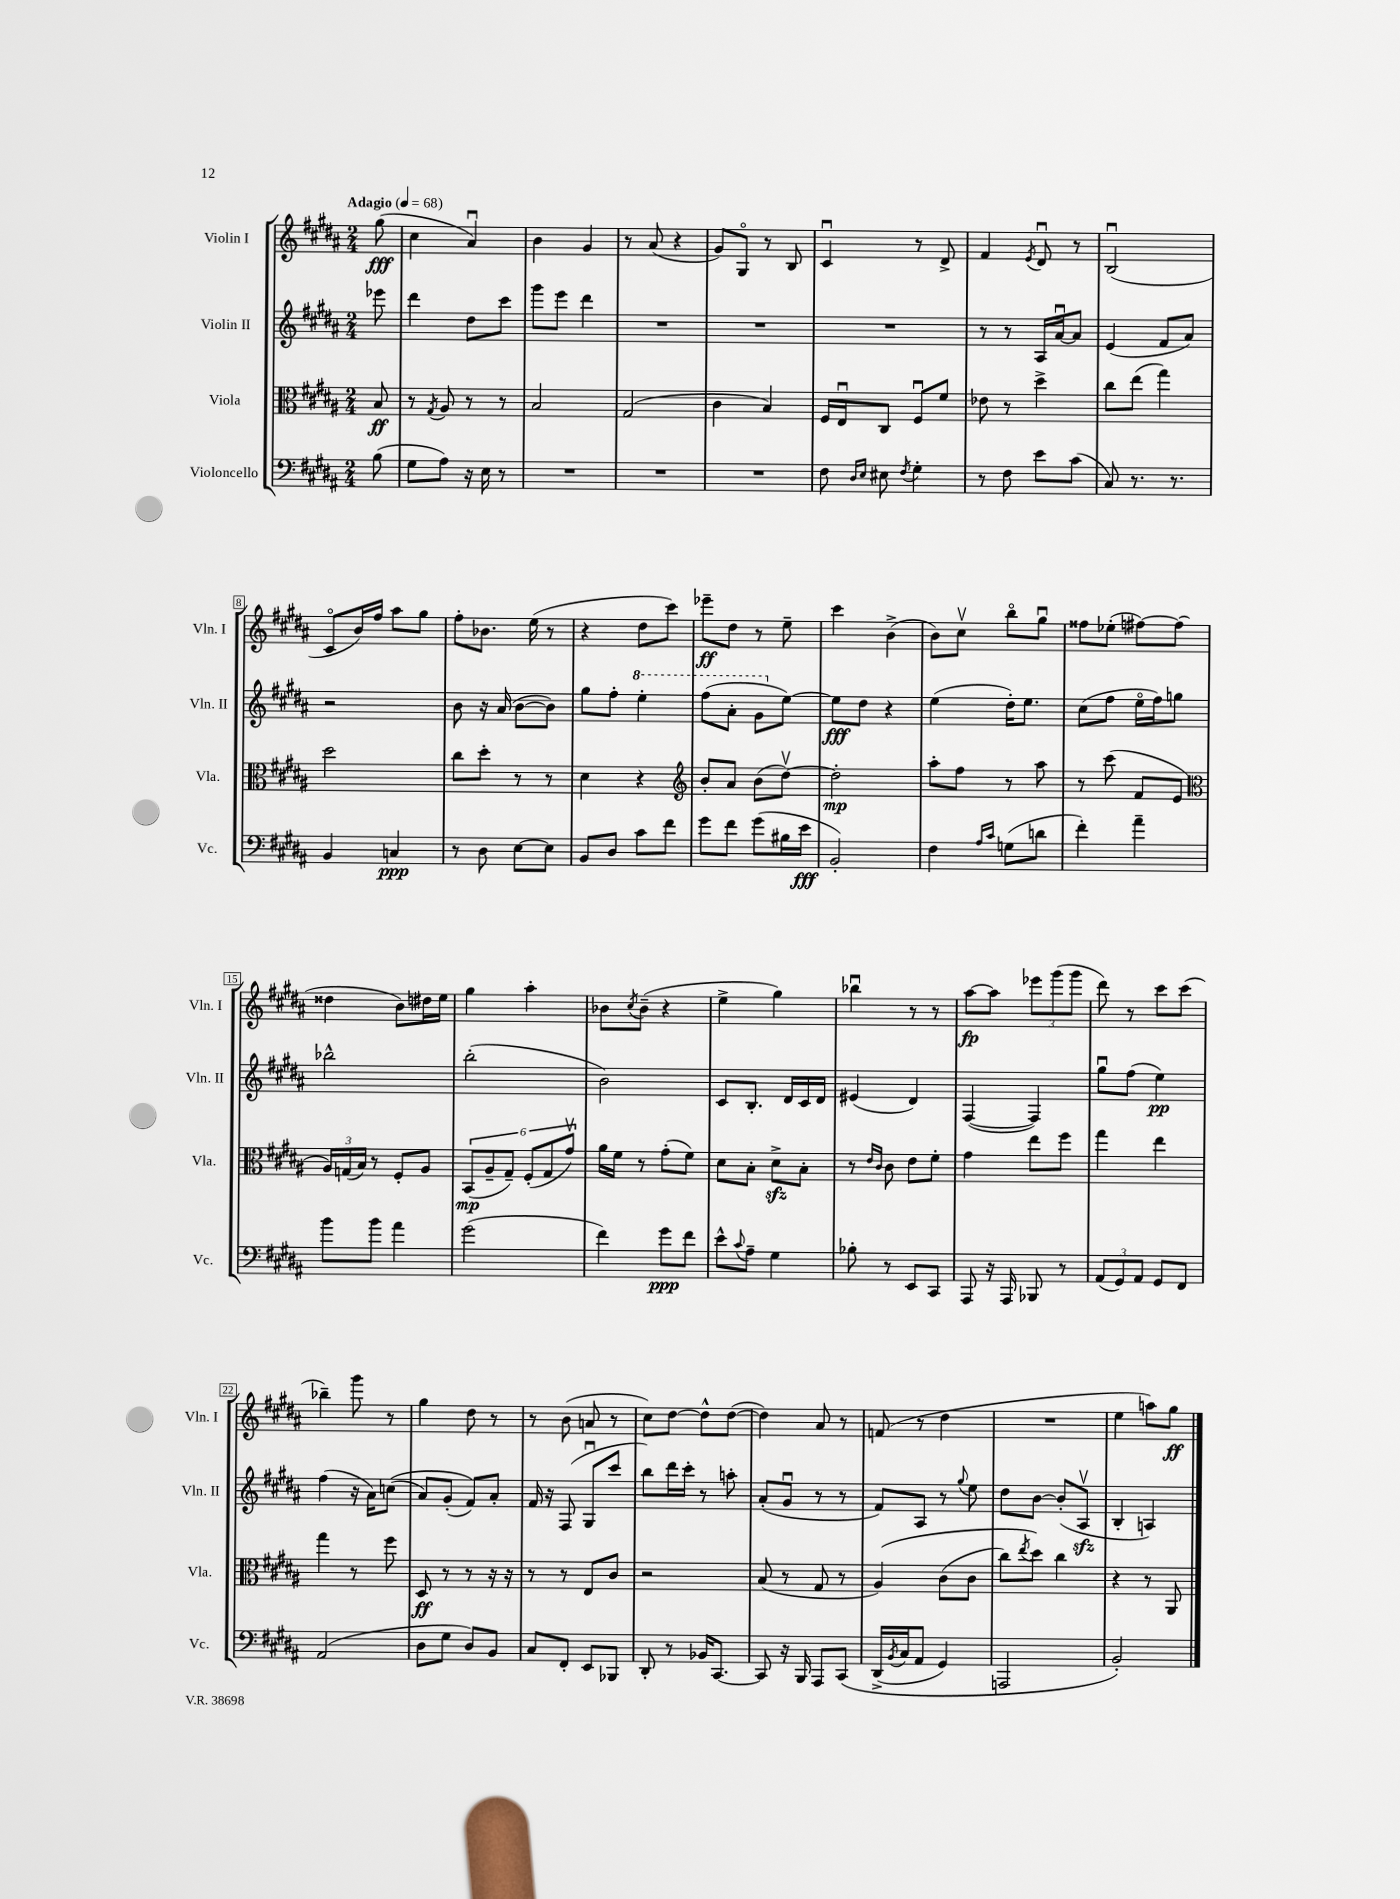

**kern	**kern	**kern	**kern
*staff4	*staff3	*staff2	*staff1
*clefF4	*clefC3	*clefG2	*clefG2
*k[f#c#g#d#a#]	*k[f#c#g#d#a#]	*k[f#c#g#d#a#]	*k[f#c#g#d#a#]
*M2/4	*M2/4	*M2/4	*M2/4
*MM68	*MM68	*MM68	*MM68
(8B	8B	8eee-	(8gg#
=	=	=	=
8G#	8r	4ddd#	4cc#
.	8qG#	.	.
8A#)	8A#	.	.
16r	8r	8dd#	4a#u)
16E	.	.	.
8r	8r	8ccc#	.
=	=	=	=
2r	2B	8ggg#	4b
.	.	8eee	.
.	.	4ddd#	4g#
=	=	=	=
2r	(2G#	2r	8r
.	.	.	(8a#
.	.	.	4r
=	=	=	=
2r	4c#	2r	8g#)
.	.	.	8G#o
.	4B)	.	8r
.	.	.	8B
=	=	=	=
8F#	16F#	2r	4c#u
.	16Eu	.	.
16qqD#	.	.	.
16qqE	.	.	.
8E#	8C#	.	.
8qF#	.	.	.
4G#'	8F#u	.	8r
.	8f#	.	8d#^
=	=	=	=
8r	8e-	8r	4f#
8F#	8r	8r	.
.	.	.	8qe
8e	4dd#^	16A#	8d#u
.	.	[16a#u	.
(8c#	.	8a#]	8r
=	=	=	=
8C#)	8cc#	(4e	(2Bu
8.r	(8ee	.	.
.	4gg#)	8f#	.
8.r	.	.	.
.	.	8a#)	.
=	=	=	=
4BB	2dd#	2r	8c#o
.	.	.	16b)
.	.	.	16ff#
4C	.	.	8aa#
.	.	.	8gg#
=	=	=	=
8r	8cc#	8b	8ff#'
8D#	8dd#'	16r	8.b-
.	.	(16a#	.
[8E	8r	[8b	.
.	.	.	(16ee
8E]	8r	8b])	8r
=	=	=	=
8BB	4d#	8gg#	4r
8D#	.	8ff#'	.
8c#	4r	4eee'	8dd#
8f#	.	.	8ccc#)
=	=	=	=
*	*clefG2	*	*
8g#	8b'	(8fff#	8eee-~
8f#	8a#	8aa#'	8dd#
(8g#	(8b	8gg#	8r
16B#	[8dd#v)	[8ee)	8ee~
16e	.	.	.
=	=	=	=
2BB')	2dd#']	8ee]	4ccc#
.	.	8dd#	.
.	.	4r	(4b^
=	=	=	=
4F#	8aa#'	(4ee	8b)
.	8ff#	.	8cc#v
16qqA#	.	.	.
16qqc#	.	.	.
(8G	8r	16dd#')	8bbo
.	.	8.ee	.
8d	8aa#	.	8gg#u
=	=	=	=
4f#')	8r	(8cc#	8ff##
.	(8ccc#	8ff#	(8ee-'
4a#~	8f#	16eeo	[8ff#)
.	.	16ff#)	.
.	8e	8gg	(8ff#]
=	=	=	=
*	*clefC3	*	*
8b	24A#)	2bb-^^	4dd##
.	(24G	.	.
.	24B)	.	.
8b	8r	.	.
4a#	8F#'	.	8b)
.	8A#	.	16dd#
.	.	.	16ee
=	=	=	=
(2g#	(12BB	(2bb'	4gg#
.	12A#~	.	.
.	12G#~)	.	.
.	(12F#'	.	4aa#'
.	12G#	.	.
.	12g#v)	.	.
=	=	=	=
4f#)	16a#	2b)	8b-
.	16f#	.	.
.	.	.	8qcc#
.	8r	.	(8b-~
8g#	(8g#'	.	4r
8f#	8f#)	.	.
=	=	=	=
8e^^	8d#	8c#	4ee^
8qqc#	.	.	.
8A#~	8B'	8.B'	.
4G#	8d#^	.	4gg#)
.	.	16d#	.
.	8B'	16c#	.
.	.	16d#	.
=	=	=	=
8B-'	8r	(4e#	4bb-u
.	16qqe	.	.
.	16qqc#	.	.
8r	8c#	.	.
8EE	8e	4d#)	8r
8CC#	8f#'	.	8r
=	=	=	=
8AAA#	4g#	([4F#	[8aa#
16r	.	.	8aa#]
16AAA#	.	.	.
8BBB-	8ee	4F#])	12eee-
.	.	.	(12ggg#
8r	8ff#	.	.
.	.	.	12ggg#
=	=	=	=
(12AA#	4gg#	8gg#u	8ddd#)
12GG#)	.	.	.
.	.	(8ff#	8r
12AA#	.	.	.
8GG#	4ee	4ee)	8ccc#
8FF#	.	.	(8ccc#
=	=	=	=
(2AA#	4gg#	(4ff#	4bb-~)
.	8r	16r	8ggg#
.	.	16a#)	.
.	8ff#	&((8cc	8r
=	=	=	=
8D#	8D#	8a#)	4gg#
8G#	8r	(8g#'	.
8D#)	8r	8f#)&)	8dd#
8BB	16r	8a#'	8r
.	16r	.	.
=	=	=	=
8C#	8r	16f#	8r
.	.	16r	.
8FF#'	8r	(8F#	(8b
8EE	8E	8G#u	8a
8BBB-	8c#	8ccc#	8r
=	=	=	=
8DD#'	2r	8bb)	8cc#)
8r	.	16ddd#	[8dd#
.	.	16ccc#'	.
16BB-	.	8r	8dd#^^]
[8.CC#	.	.	.
.	.	8aa'	([8dd#
=	=	=	=
8CC#]	(8B	(8a#'	4dd#])
16r	8r	8g#u	.
16BBB	.	.	.
8AAA#	8G#	8r	8a#
&(8CC#	8r	8r	8r
=	=	=	=
(16DD#^	&(4A#)	8f#)	(8f
8qBB	.	.	.
16C#	.	.	.
8AA#	.	8A#	8r
4GG#)	(8c#	8r	4dd#
.	.	8qqgg#	.
.	8c#	8ee	.
=	=	=	=
2AAA	8cc#)	8dd#	2r
.	8qee	.	.
.	8dd#&)	[8b	.
.	4cc#	(8b']	.
.	.	8A#v	.
=	=	=	=
2BB'&)	4r	4B'	4ee
.	8r	4A)	8aa)
.	8AA#	.	8gg#
==	==	==	==
*-	*-	*-	*-
